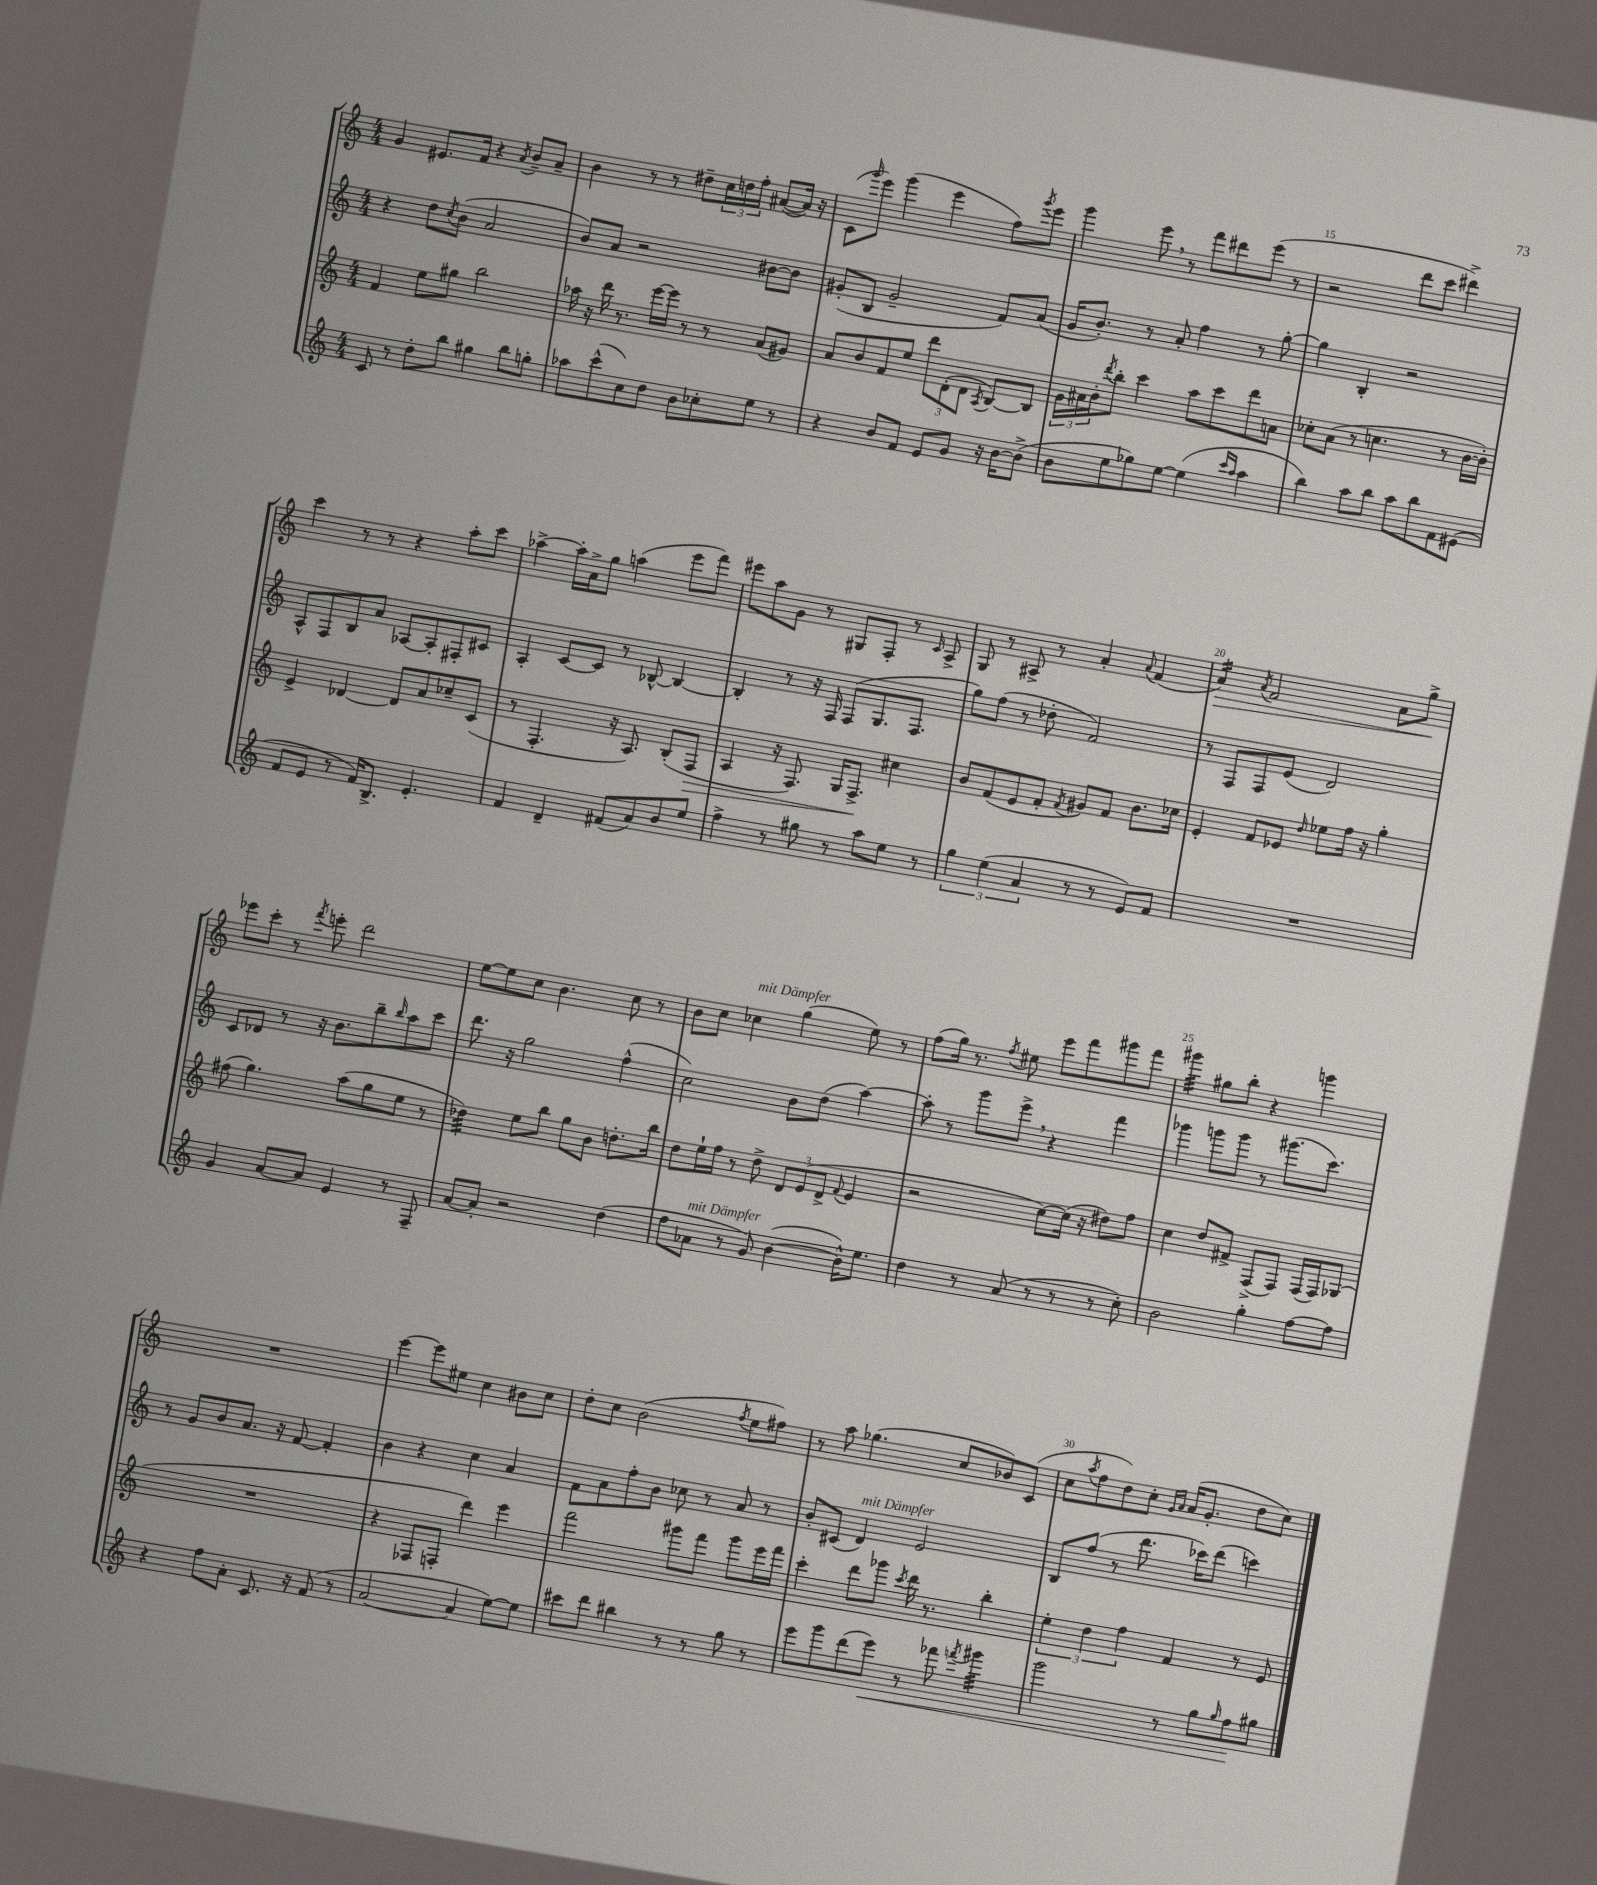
<<
\new StaffGroup <<
\new Staff = "s0" {
    \clef treble \key c \major \numericTimeSignature \time 4/4
    g'4 eis'8. f'16 r4 \acciaccatura { a'8 } b'8-- a'8-- |
    b'4 r8 r8 dis''8-- \tuplet 3/2 { c''16 d''16 f''16-. } ais'8~( ais'16) r16 |
    c'8( \grace { g'''16 } e'''8) g'''4( e'''4 f''8) \acciaccatura { g'''8 } e'''8 |
    g'''4 e'''8 \breathe r8 f'''8 dis'''8 e'''8( r8 |
    r2 d'''8 c'''8 dis'''4->) |
    c'''4 r8 r8 r4 a''8-. c'''8 |
    aes''4~-> aes''16-. a'16-> g''8 a''4( e'''8 f'''8) |
    eis'''8 a''8 g'8 r8 gis8 f8-. r8 \grace { c'16 } a8-> |
    g8 r8 ais8-> r8 a'4-. \appoggiatura { a'8 } f'4( |
    a'4:16\>) \acciaccatura { a'8 } f'2 a'8 g''8->\! |
    ees'''8 c'''8-. r8 \acciaccatura { f'''8 } e'''8-. d'''2 |
    e''8~ e''8 c''8 b'4. c''8 r8 |
    b'8 c''8 ces''4^\markup { \italic "mit Dämpfer" } g''4( e''8) r8 |
    f''8( g''16) r8. \acciaccatura { f''8 } eis''8 e'''8 f'''8 gis'''8 f'''8 |
    gis'''4:32 gis''8 b''8-. r4 g'''4 |
    R1 |
    e'''4~ e'''8 eis''8 c''4 bis'8 c''8 |
    d''8-. c''8 b'2( \acciaccatura { f''8 } e''8 fis''8) |
    r8 a''8 ges''4.( c''8 bes'8) c'8( |
    c''8 \acciaccatura { a''8 } f''8 d''8) c''8-. \grace { g'16 a'16 } a'16( g'8.-. d''8 c''8) \bar "|." |
}
\new Staff = "s1" {
    \clef treble \key c \major \numericTimeSignature \time 4/4
    r4 d''8 \acciaccatura { c''8 } b'8( a'2 |
    b'8) a'8 r2 bis'8~ bis'8 |
    gis'8-.( b8 gis'2-- f'8) a'8( |
    g'16 b'8.-.) r8 a'8-. f''4 r8 g''8~-. |
    g''4 b4-. r2 |
    a8-^ f8 b8 a'8 aes8~ aes8-. fis8-. cis'8 |
    a4-. c'8~ c'8 r8 bes8~-^ bes4~ |
    bes4-. r8 r16 f16 f8( g8. f8. |
    g''8) f''8( r8 des''8-. f'2) |
    r8 f8 f8 e'8( d'2) |
    c'8 des'8 r8 r16 b'8. b''8-- \grace { b''16 } a''8 c'''8 |
    d'''8. r16 g''2 f''4-^( |
    c''2) b'8 d''8( a''4~) |
    a''8-. r8 g'''8 e'''8-> \breathe r4 f'''4 |
    ges'''4 g'''8 g'''8 r8 gis'''8.( c'''8.) |
    r8 g'8 b'8 a'8. r16 f'8~ f'4-. |
    b'4 r4 c''4 a'4 |
    f'8 a'8 f''8-. b'8 ces''8 r8 a'8 r8 |
    b'8-. cis'8( d'4^\markup { \italic "mit Dämpfer" }) e'2 |
    b8 f''8( r8 d'''8. ces'''16) d'''8( c'''4) \bar "|." |
}
\new Staff = "s2" {
    \clef treble \key c \major \numericTimeSignature \time 4/4
    f'4 e''8 gis''8 b''2 |
    aes''16 r16 d'''16 r8. e'''16~ e'''16 r8 r8 a'8( gis'8) |
    a'8 b'8 f'8 e''8 \tuplet 3/2 { d'''8 d'8-.( d'8 } \acciaccatura { a8 } b8~) b8 |
    \tuplet 3/2 { g'16 ais'16 b'16-. } \acciaccatura { d'''8 } b''8-. c'''4 a''8 c'''8 d'''8 a'8 |
    ces''8-. a'8( r8 c''4. r8 b'16~ b'16-.) |
    e'4-> des'4~ des'8 a'8 ces''8-- c'8( |
    r8 f4.-. r16 a8.) b8-.( f8\> |
    a4 r16 f8.) g16 f8.->\! cis''4 |
    b'8 f'8( e'8 f'8-. \acciaccatura { f'8 } gis'8) f'8 b'8. ces''16 |
    e'4-. f'8 ees'8 \grace { d''16 } ees''8 f''16 r16 g''4-. |
    fis''8( g''4.) a''8( g''8 e''8 r8 |
    des''4:32) e''8 b''8 g''8 b'8 d''8.-. b''16 |
    d''8 e''16-! f''16 r8 d''8-> \tuplet 3/2 { d'8 e'8( d'8-> } \appoggiatura { f'8 } e'4 |
    r2 c''8~) c''16( r16 dis''8) f''8 |
    c''4 d''8 fis'8-> f8->( f8) f16( f16) ges8( |
    R1 |
    r4 fes8 f8-. d'''4) e'''4 |
    f'''2 gis'''8 f'''8 gis'''8 e'''16 f'''16 |
    c'''4-. d'''8 ges'''8 \acciaccatura { c'''8 } d'''16 r8. b''4-. |
    \tuplet 3/2 { e''4-. d''4 f''4 } f'4 r8 e'8 \bar "|." |
}
\new Staff = "s3" {
    \clef treble \key c \major \numericTimeSignature \time 4/4
    c'8 r8 d''8-. b''8 gis''4 b''8 g''8-. |
    aes''8 c'''8-^( c''8) d''8 b'8 ces''8-. e''8 r8 |
    r4 b'8 f'8 e'8 g'8 r16 b'16~ b'8->( |
    b'8 e''8 ges''8) e''8~ e''4( \grace { c'''16 a''16 } a''4 |
    b''4) a''8 b''8 a''8 b''8 f'8 eis'8( |
    f'8 e'8 r8 f'16) b8.-> e'4.-. |
    f'4 d'4-- fis'8( a'8) b'8 e''8 |
    f''4-> r8 gis''8 r8 a''8 e''8 r8 |
    \tuplet 3/2 { g''4 e''4( a'4 } r8 r8 e'8) f'8 |
    R1 |
    g'4 a'8~ a'8 e'4 r8 f8-- |
    a'8~ a'8-. r2 d''4( |
    f''8 aes'8^\markup { \italic "mit Dämpfer" } r8 g'8) b'4~( b'16-^) e''8. |
    d''4 r8 a'8( r8 r8 r8 c''8-.) |
    b'2 g''4-. f''8~ f''8 |
    r4 f''8 a'8-. c'8. r16 f'8( r8 |
    a'2~ a'4 e''8~) e''8 |
    cis'''8 d'''8 bis''4 r8 r8 g''8 r8 |
    e'''8 g'''8 d'''8( e'''8\<) r8 fes'''8 \acciaccatura { f'''8 } gis'''4:32 |
    g'''2 r8 g''8 \grace { g''16 } f''8\! gis''8 \bar "|." |
}
>>
>>
\layout { \context { \Score currentBarNumber = #11 \override BarNumber.break-visibility = ##(#f #t #t) barNumberVisibility = #(every-nth-bar-number-visible 5) } }
